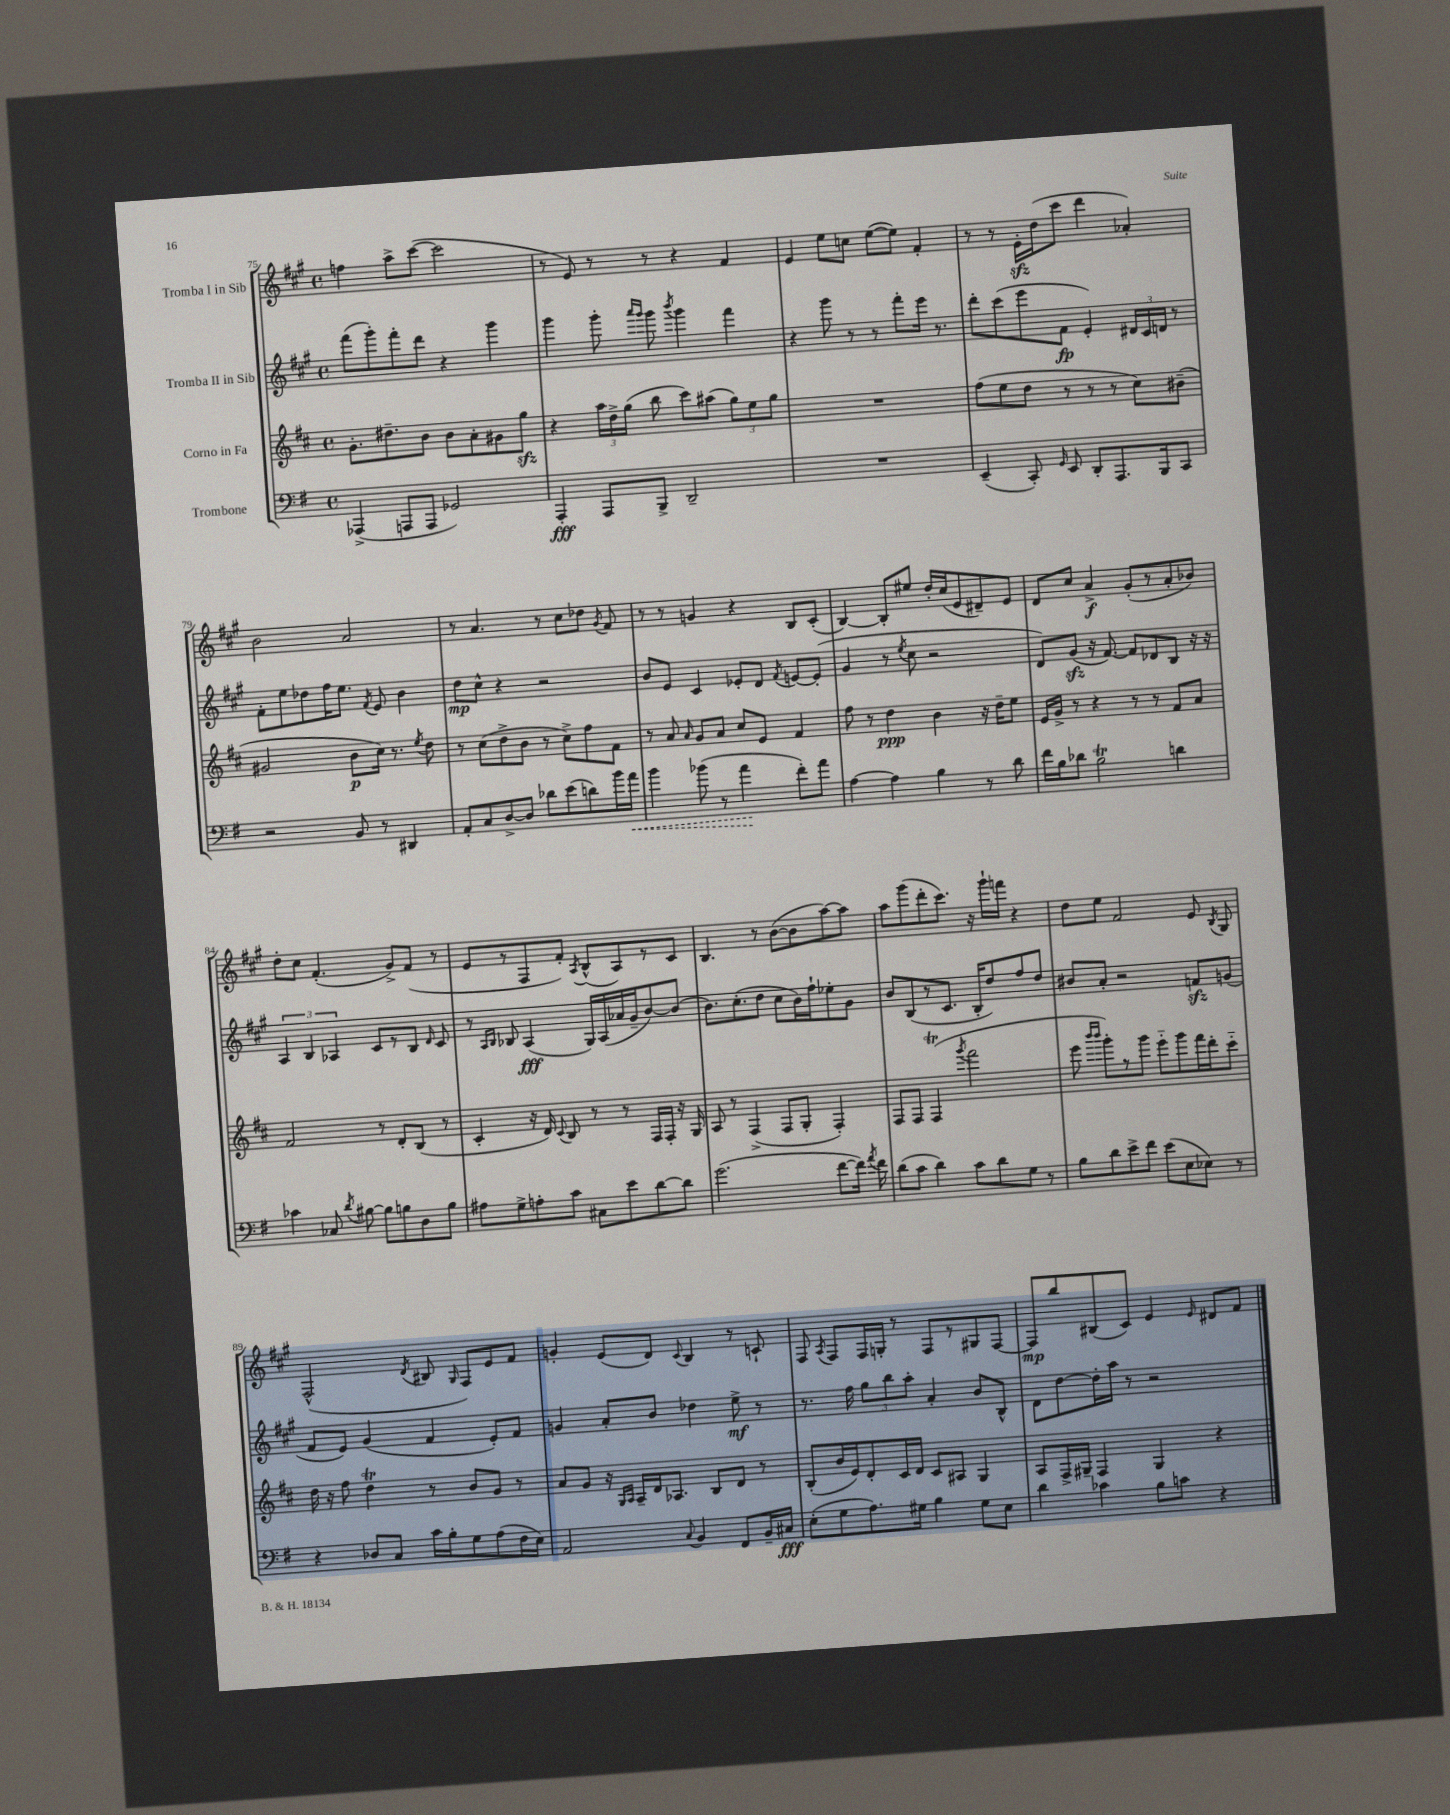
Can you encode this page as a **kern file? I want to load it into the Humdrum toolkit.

**kern	**kern	**kern	**kern
*staff4	*staff3	*staff2	*staff1
*clefF4	*clefG2	*clefG2	*clefG2
*k[f#]	*k[f#c#]	*k[f#c#g#]	*k[f#c#g#]
*M4/4	*M4/4	*M4/4	*M4/4
*met(c)	*met(c)	*met(c)	*met(c)
(4AAA-^/	8.g'\L	(8fff#\L	4ff\
.	.	8ggg#'\)	.
.	8.dd#~\	.	.
8AAA/L	.	8fff#'\	8aa^\L
8AAA/J	8b\J	8ddd\J	([8ccc#\J
2GG-/)	8b\L	4r	2ccc#\]
.	8a'\	.	.
.	8g#\	4ggg#\	.
.	8gg\J	.	.
=	=	=	=
4AAA'/	4r	4ggg#\	8r
.	.	.	8e/)
8AAA/L	24aa\LL	8ggg#'\	8r
.	24dd^\	.	.
.	(24gg\JJ	.	.
.	.	16qqaaa/LL	.
.	.	16qqggg#/JJ	.
8BBB^/J	8bb\	8ggg#\	8r
.	.	8qbbb/	.
2DD~/	8ccc#\L)	4ggg#\	4r
.	(8aa#\J	.	.
.	12gg\L)	4fff#\	4f#/
.	12ee\	.	.
.	12gg\J	.	.
=	=	=	=
1r	1r	4r	4e/
.	.	8ggg#\	8ee\L
.	.	8r	8cc\J
.	.	8r	([8ee\L
.	.	8fff#'\L	8ee\]J)
.	.	16eee\Jk	4f#'/
.	.	8.r	.
=	=	=	=
(4EE~/	(8ff#\L	8ddd'\L	8r
.	8ee\	(8ccc#\	8r
8CC'/)	8dd\J	8eee\	16e'\LL
.	.	.	(16dd\J
16qqGG/	.	.	.
8EE/	8r	8f#\J	8ccc#\J
8DD'/L	8r	4e'/)	4ddd\
8.AAA/	8r	.	.
.	8cc#\L)	24d#/LL	4a-'/)
.	.	24c#/	.
16BBB/k	.	.	.
.	.	24d/JJ	.
8CC/J	(8b#~\J	8r	.
=	=	=	=
2r	2g#/	8f#'\L	2b\
.	.	8ee\	.
.	.	8dd-\	.
.	.	16ff#\K	.
.	.	8.ee\J	.
8BB/	8b\L	.	2a/
.	.	8qf#/	.
8r	16cc#\Jk)	8e/	.
.	8.r	.	.
4DD#/	.	4b\	.
.	8qee/	.	.
.	8dd\	.	.
=	=	=	=
8AA'/L	8r	8dd\L	8r
8C/	(8cc#\L	8cc#^^\J	4.a/
[8D^/	8dd^\	4r	.
8D/]J	8b\J	.	.
8d-\L	8r	2r	8r
(8e\	8cc#^\L)	.	8cc#\L
8d\)	8ff#\	.	8dd-\J
.	.	.	8qg#/
16b\L	8f#\J	.	8f#/
16a\JJ	.	.	.
=	=	=	=
4b\	8r	8b/L	8r
.	8a/	8e/J	8r
.	16qqa/	.	.
(8b-\	8g/L	4c#/	4g/
8r	8a/J	.	.
4a\	8cc#/L	8e-'/L	4r
.	8e/J	8d/J	.
.	.	8qf#/	.
8f#'\L)	4f#/	[8e/L	8B/L
8a\J	.	(8e'/]J	(8c#'/J
=	=	=	=
[4A\	8ff#\	4g#/	[4B/)
.	8r	.	.
4A\]	4dd\	8r	8B'/]L
.	.	8qee/	.
.	.	8cc#\	8ee#/J
4B\	4b\	2r	16dd'/LL
.	.	.	(16cc#/J
.	.	.	8e/
8r	16r	.	8d#~/)
.	16dd~\LK	.	.
8d\	8ee\J	.	8e/J
=	=	=	=
16f#\LL	16e/LL	8d/L)	8d/L
16B\J	16g^/JJ	.	.
8d-\J	8r	(8g#/J	8cc#/J
2B\	4r	16r	4a^/
.	.	[8.f#/)	.
.	8r	8f#/]L	(8g#'/L
.	8r	8d-/	8r
4d\	8f#/L	8B/J	8a'/
.	8a/J	16r	8b-/J)
.	.	16r	.
=	=	=	=
4c-\	2f#/	6A/	8dd'\L
.	.	.	8cc#\J
.	.	6B/	.
8C-/	.	.	(4.f#'/
.	.	6A-/	.
8qd/	.	.	.
[8B#\	.	.	.
8B#\]L	8r	8c#/L	.
8B\	8d'/L	8r	8g#^/L)
8D\	(8B/J	8B/J	(8f#/J
.	.	16qqd/	.
8B\J	8r	8c#/	8r
=	=	=	=
8A#\L	4c#'/	8r	8e/L
.	.	16qqA/LL	.
.	.	16qqB/JJ	.
8G^\	.	8B-/	8r
8A'\	16r	(4A/	8F#/
.	16d/)	.	.
.	8qqc#/	.	.
8c\J	8B/	.	8f#'/J)
.	.	.	8qA/
8C#\L	8r	16G#/LL)	(8B^^/L
.	.	(16A/	.
8e\	8r	16a-/	8A/)
.	.	16g#~/J	.
[8d\	16F#/LL	[8b/)	8r
.	16F#'/JJ	.	.
8d\]J	16r	(8b/]J	8c#/J
.	16G/	.	.
=	=	=	=
(2.g\	8A/	8.b\L)	4.B/
.	8r	.	.
.	.	(8.cc#'\	.
.	(4F#^/	.	.
.	.	8dd\J	8r
.	8F#/L	8cc#\L	([8b\L
.	8G'/J	16b\L)	8b\]
.	.	16ff#`\J	.
[8f#\L	4F#'/)	8ee-'\	[8aa\)
16f#\]Jk)	.	8g#\J	8aa\]J
8qa/	.	.	.
16f#\	.	.	.
=	=	=	=
(8d\L	8F#/L	8b/L	8aa\L
8c\J	8F#/J	(8B/	(8ggg#\
4d\)	(4F#/	8r	8ddd'\
.	.	8.c#/J	8.ccc#\J)
.	8qggg/	.	.
8c\L	2fff#\	.	.
.	.	16B'/LK	16r
8d\	.	8dd/)	16ggg#`\LL
.	.	.	16fff\JJ
8G\J	.	8ff#/	4r
8r	.	8dd/J	.
=	=	=	=
8B\L	8eee\	8b#/L	8dd\L
.	16qqbbb/LL	.	.
.	16qqbbb/JJ	.	.
8d\	8ggg'\L)	8a'/J	8ee\J
8e^\	8r	2r	2f#/
8f#\J	8ggg\J	.	.
(8e\L	8eee'~\L	.	.
8E\	8ggg\	.	.
8E-\J)	16fff#\L	8f/L	8e/
.	16ddd'\J	.	.
.	.	.	8qB/
8r	8ccc#'~\J	(8g/J	8G#/
=	=	=	=
4r	16dd\	8f#/L	(2F#^^/
.	16r	.	.
.	8ff#\	8e/J)	.
8D-/L	4dd\	(4g#/	.
8C/J	.	.	.
.	.	.	8qd/
16c\LL	8r	4f#/	8B#/
16B'\J	.	.	.
.	.	.	16qqG#/
8G\	8b/L	.	8F#/L)
(8A\	8g/J	8e'/L)	8e/
16F#\L	8r	8f#/J	8f#/J
16E\JJ)	.	.	.
=	=	=	=
2AA/	8a/L	4g/	4g'/
.	8g/J	.	.
.	16r	8a'/L	(8e/L
.	16qqG/LL	.	.
.	16qqA/JJ	.	.
.	16A~/LL	.	.
.	16d/J	8b/J	8d/J)
.	8.A-/J	.	.
8qqC/	.	.	8qqc#/
4BB/	.	4dd-\	4B/
.	8B/L	.	.
8FF#/L	8d/J	8ee^\	8r
16BB~/L	8r	8r	8c`/
16C#/JJ	.	.	.
=	=	=	=
(8E'\L	(8B'/L	8.r	8F#/
.	.	.	8qA/
8G\	16b/L	.	8F#/L
.	16e/J)	16ff#\	.
8.A\)	8d'/	12gg#\L	16F#/L
.	.	.	16G'/JJ
.	.	12bb\	.
.	16c#/L	.	8r
.	.	12aa'\J	.
16G#\Jk	16d/JJ	.	.
4B\	8c#/L	4a'/	8F#/L
.	8A#/J	.	8r
8G#\L	4G/	8b/L	8G#/
8E\J	.	8B^^/J	[8F#/J
=	=	=	=
4d\	8A/L	8d\L	8F#/]L
.	16F#^/L	[8dd\	8bb/
.	16G#~/JJ	.	.
4c-\	4F#/	16dd'\]L	(8B#/
.	.	16aa\JJ	.
.	.	8r	8c#/J)
8B\L	4G#/	2r	4e/
8c\J	.	.	.
.	.	.	16qqe/
4r	4r	.	8d#/L
.	.	.	8f#/J
==	==	==	==
*-	*-	*-	*-
